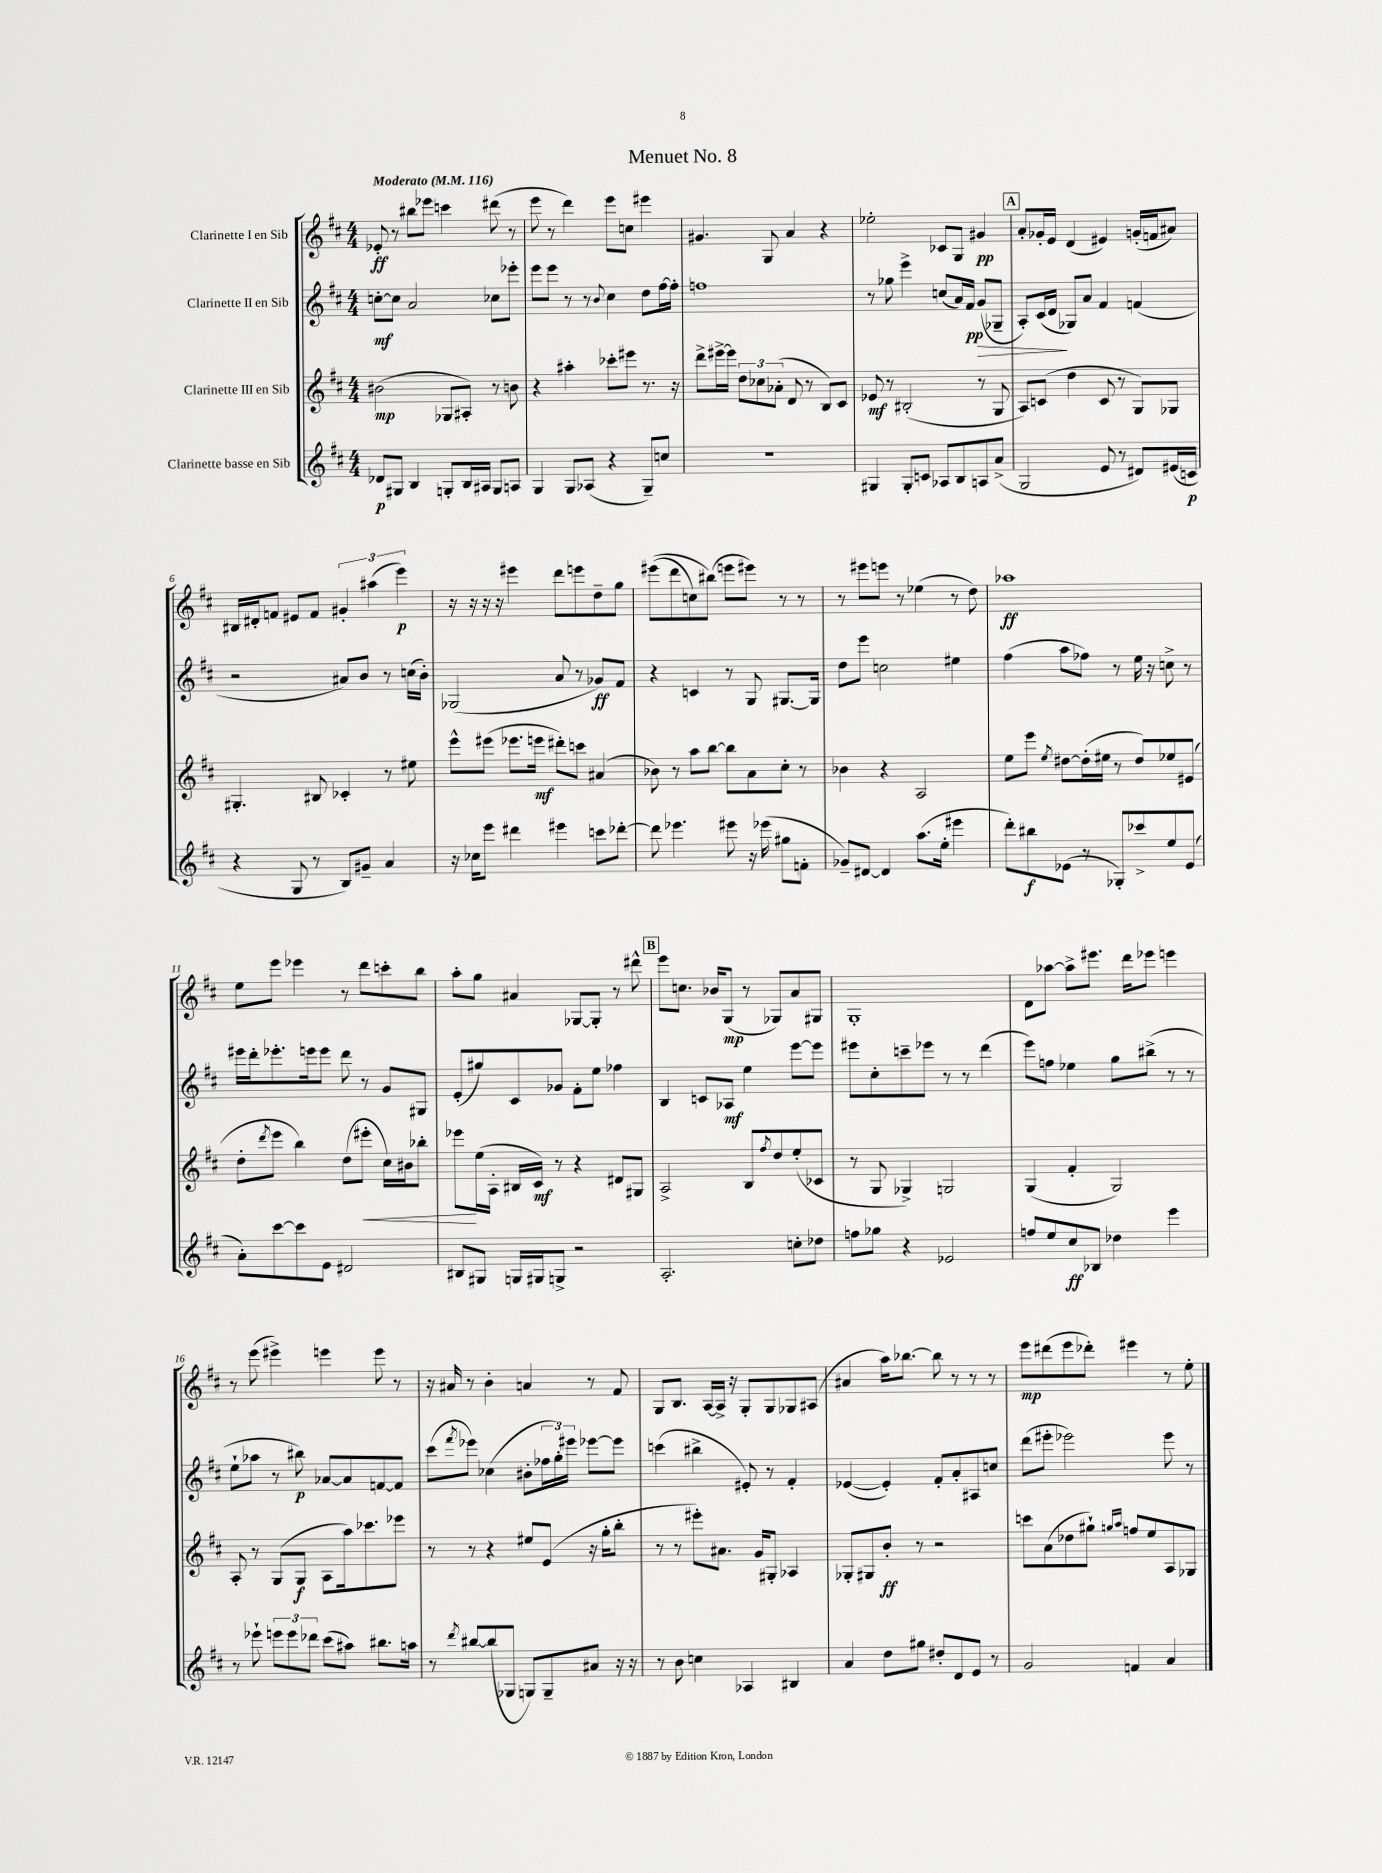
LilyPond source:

\header { title = "Menuet No. 8" }
<<
\new StaffGroup <<
\new Staff = "s0" \with { instrumentName = "Clarinette I en Sib" } {
    \clef treble \key d \major \numericTimeSignature \time 4/4 \tempo "Moderato" 4 = 116
    ees'8-.\ff r8 bis''8 ees'''8 c'''4 dis'''8( r8 |
    e'''8 r8 d'''4) e'''8 c''8 eis'''4 |
    gis'4. g8 a'4 r4 |
    ees''2-. ces'8 g8 gis'4\pp |
    \mark \markup { \box "A" } a'8-. ges'16-. e'16 d'4( eis'4) g'16-.( f'16 ais'8) |
    bis16 dis'16-. f'8 eis'8 f'8 \tuplet 3/2 { gis'4-. ais''4( e'''4\p) } |
    r16 r16 r16 r16 eis'''4 d'''8 e'''8 d''8-- g''8 |
    eis'''8(\( d'''8 c''8) bis''8(\) e'''8 eis'''8) r8 r8 |
    r8 eis'''8 e'''8 r8 ees''4( r8 d''8) |
    aes''1\ff |
    e''8 e'''8 ees'''4 r8 d'''8 c'''8-. b''8 |
    a''8-. g''8 ais'4 ges8~ ges8-. r8 dis'''8-^ |
    \mark \markup { \box "B" } e'''8 c''8. bes'16 g8\mp( r8 ges8) a'8 gis8 |
    g1-. |
    d'8 aes''8~ aes''8-> eis'''8. d'''16 ees'''8 e'''4 |
    r8 e'''8( eis'''4->) e'''4 e'''8 r8 |
    r16 ais'16 r8 b'4-. a'4 r8 fis'8 |
    g8 b8. a16~ a16-> r16 g8-. g8 ges8 ais8( |
    ais'4 a''16) bes''8.~ bes''8 r8 r8 r8 |
    e'''8\mp dis'''8( e'''8 des'''8-.) eis'''4 r8 e''8-. \bar "|." |
}
\new Staff = "s1" \with { instrumentName = "Clarinette II en Sib" } {
    \clef treble \key d \major \numericTimeSignature \time 4/4
    c''8~-.\mf c''8 a'2 ces''8 ees'''8-. |
    e'''8 e'''8 r8 r8 \appoggiatura { b'8 } cis''4 d''8 fis''16~ fis''16-. |
    f''1 |
    r8 ges''8 e'''4-> c''8( a'16) fis'16\pp g'8\>( ges8-- |
    \mark \markup { \box "A" } a8-.) cis'16( d'16\! ges8) a'8 fis'4 f'4( |
    r2 ais'8) b'8 r8 c''16( b'16-.) |
    ges2( a'8 r8 ges'8\ff) fis'8 |
    r4 c'4 r8 g8 gis8.~ gis16 |
    d''8 e'''8 c''2 eis''4 |
    fis''4( a''8 fes''8) r8 e''16 r16 c''8-> r8 |
    eis'''16 d'''16-. ees'''8.-. e'''16 e'''8 d'''8 r8 g'8 gis8 |
    e'8-.( gis''8) cis'8 ges'8 fis'8-. e''8 fes''4 |
    \mark \markup { \box "B" } b4 c'8 aes8\mf e''4 e'''8~ e'''8 |
    eis'''8 cis''8-. c'''8-- ees'''8 r8 r8 d'''4( |
    e'''8) f''8 ees''4 g''8 bis''8->( r8 r8 |
    e''8-! aes''8 r8 bis''8\p) aes'8~ aes'8 f'8~ f'8 |
    cis'''8( \acciaccatura { fis'''8 } ees'''8) ces''4( bis'8-. \tuplet 3/2 { fes''16 g''16-.) eis'''16 } ees'''8~ ees'''8 |
    c'''4( bis''4-> eis'8-.) r8 fis'4-. |
    ees'4~( ees'4-.) fis'8-. a'8-. ais8 c''8 |
    d'''8( eis'''8-. ees'''2) ees'''8 r8 \bar "|." |
}
\new Staff = "s2" \with { instrumentName = "Clarinette III en Sib" } {
    \clef treble \key d \major \numericTimeSignature \time 4/4
    bis'2\mp( ges8 ais8-.) r8 b'8 |
    r4 ais''4-. ces'''8-. eis'''8 r8. r16 |
    d'''8-> eis'''16~-> eis'''16 \tuplet 3/2 { d''8 ces''8 aes'8-.( } d'8 r8 b8) cis'8 |
    ees'8\mf r8 bis2-.( r8 g8 |
    \mark \markup { \box "A" } a8) c'8( d''4 c'8 r8 g8) ges8 |
    gis4.-. bis8 ces'4-. r8 eis''8 |
    e'''8-^ eis'''8( ees'''8. e'''16\mf dis'''8-.) c'''8 ais'4( |
    bes'8) r8 a''8 b''8~ b''8 a'8 cis''8-. r8 |
    bes'4 r4 a2 |
    e''8 e'''8 \acciaccatura { e''8 } dis''8~ dis''16-.( eis''16 r8 dis''8) ees''8 eis'8( |
    d''8-. \acciaccatura { d'''8 } e'''8 b''4) d''8( eis'''8-.\< cis''16) bis'16 bes''8-. |
    ees'''8\! e''16( a16-. bis16 cis'16\mf) r8 r4 dis'8 gis8 |
    \mark \markup { \box "B" } a2-> b8 \acciaccatura { fis''8 } d''8 e''8-.( ces'8 |
    r8 g8 ges4->) g2 |
    g4( fis'4-. g2) |
    a8-. r8 g8( g8\f a8 a''16) ces'''8. ees'''8 |
    r8 r8 r4 eis''8 e'8( r16 g''16-. b''8-. |
    r8 r8 eis'''8-.) ais'8. g'16 gis8-. aes4 |
    ges8-. gis8 b'8-.\ff r8 r2 |
    c'''8 a'8( des''8 gis''8-!) \grace { g''16 a''16 } f''8 e''8 a8 ges8 \bar "|." |
}
\new Staff = "s3" \with { instrumentName = "Clarinette basse en Sib" } {
    \clef treble \key d \major \numericTimeSignature \time 4/4
    des'8\p gis8 b4 g8-. b16 ais16 g8 a8 |
    g4 g8 aes8( r4 g8--) c''8 |
    R1 |
    gis4 gis8-. c'8 aes8 b8 a8 a'8->( |
    \mark \markup { \box "A" } g2 e'8 r8 dis'8) eis'16( c'16\p |
    r4 g8 r8 b8) gis'8-- a'4 |
    r16 ces''16 e'''8 dis'''4 eis'''4 c'''8 des'''8~-. |
    des'''8 ees'''4. eis'''8 r16 ees'''16( gis''8 f'8-. |
    ges'8--) dis'8~ dis'4 a''8.( e''16-. eis'''4 |
    d'''8-.) bis''8\f ees'8( r8 ges8-.) ces'''8-> e''8 ees'8( |
    a'8-.) cis'''8~ cis'''8 e'8 dis'2 |
    bis8 gis8 g16 gis16 g8-> r2 |
    \mark \markup { \box "B" } a2.-. c''8-. des''8 |
    f''8 ges''8 r4 ees'2 |
    f''8 e''8 cis''8\ff bes8 des''4 e'''4 |
    r8 ees'''8-! \tuplet 3/2 { e'''8 e'''8 des'''8 } cis'''8( ais''8) bis''8. a''16 |
    r8 \acciaccatura { d'''8 } bis''8~ bis''8( ges8 g8) g8-- ais'8 r16 r16 |
    r8 b'8 c''4 aes4 bis4 |
    a'4 d''8 gis''8 dis''8-. d'8 e'8 r8 |
    g'2 f'4 a'4 \bar "|." |
}
>>
>>
